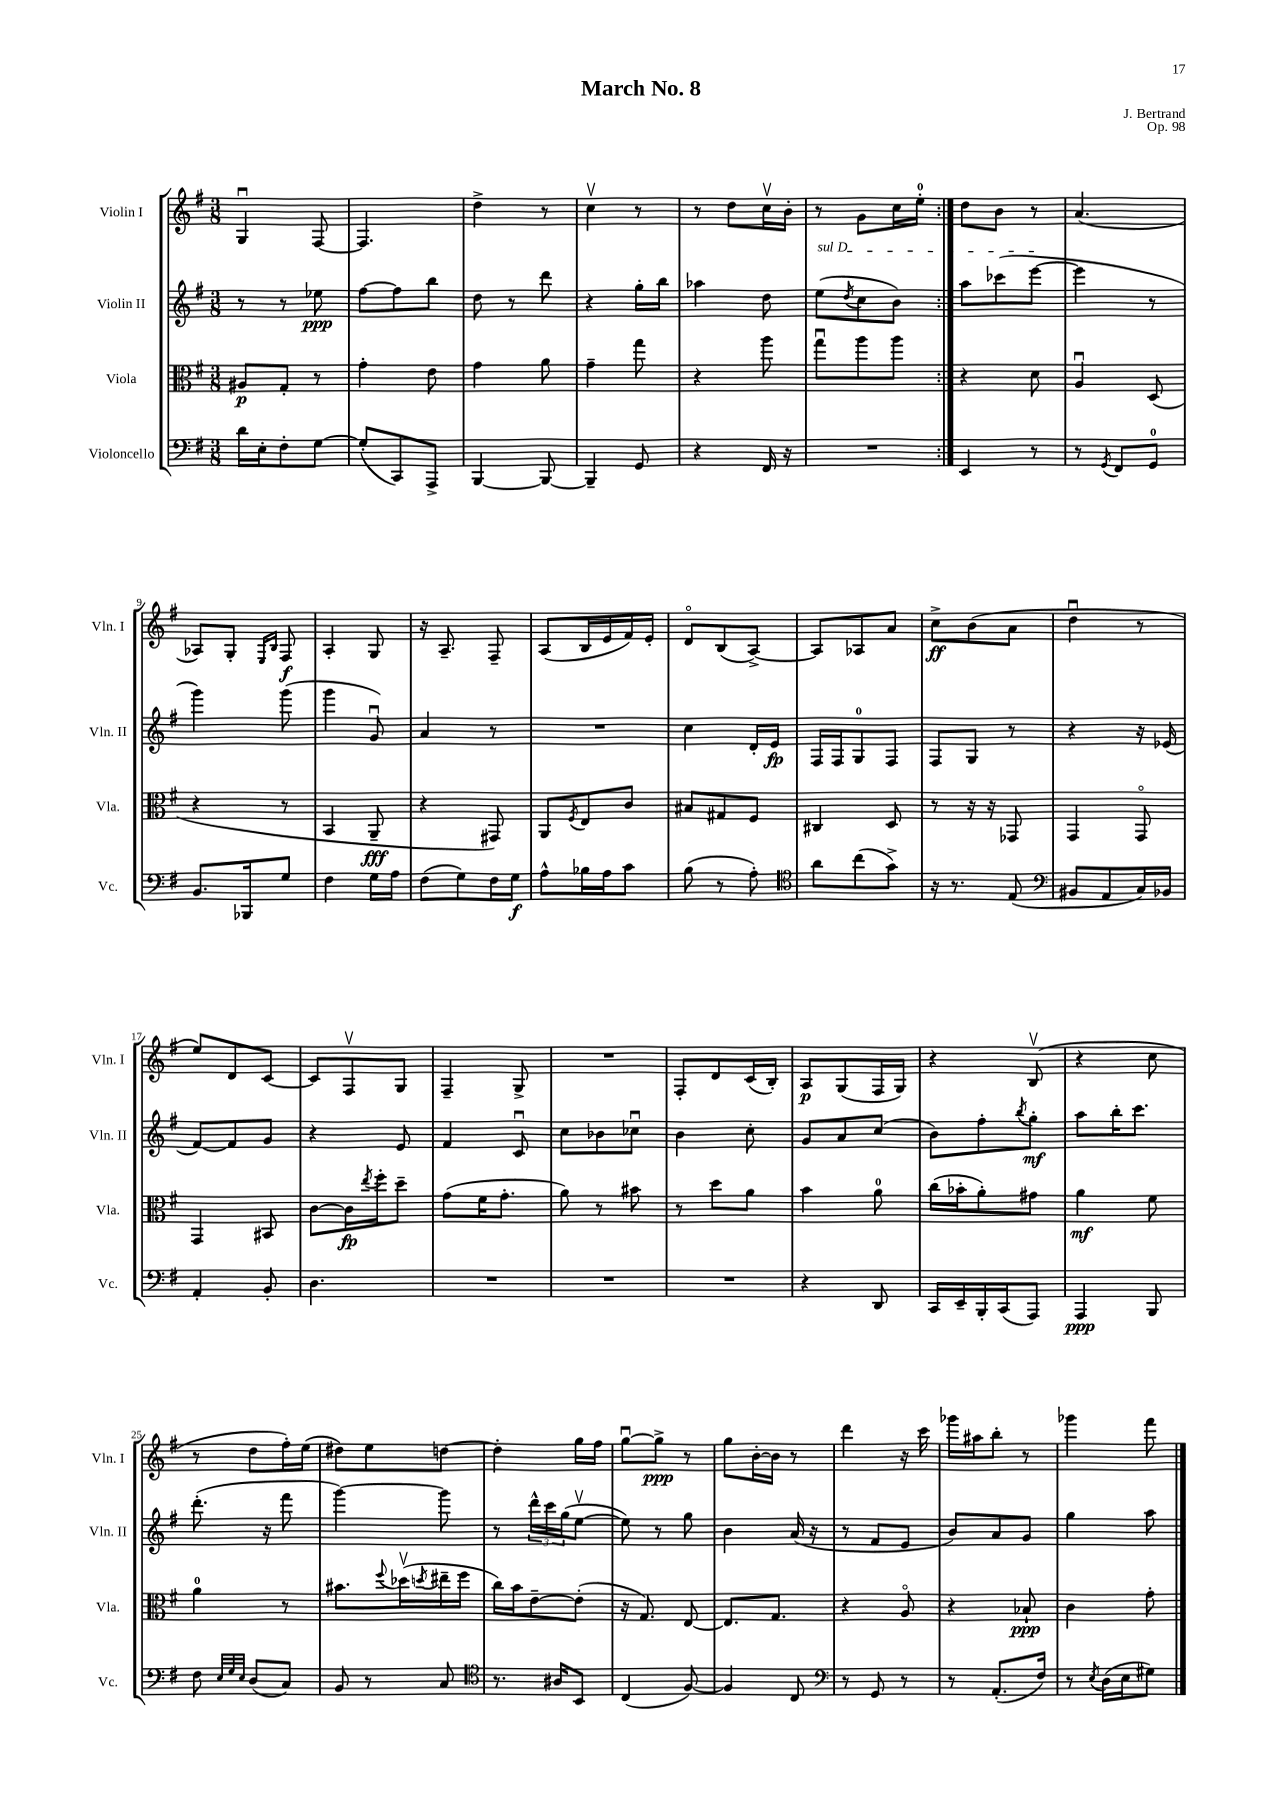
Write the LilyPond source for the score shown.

\header { title = "March No. 8" composer = "J. Bertrand" opus = "Op. 98" }
<<
\new StaffGroup <<
\new Staff = "s0" \with { instrumentName = "Violin I" shortInstrumentName = "Vln. I" } {
    \clef treble \key g \major \numericTimeSignature \time 3/8
    \repeat volta 2 { g4\downbow fis8~ |
    fis4. |
    d''4-> r8 |
    c''4\upbow r8 |
    r8 d''8 c''16\upbow b'16-. |
    r8 g'8 c''16 e''16-0-. | }
    d''8 b'8 r8 |
    a'4.( |
    aes8) g8-. \grace { e16 b16 } fis8\f |
    a4-. g8 |
    r16 a8.-- fis8-- |
    a8( b16 e'16 fis'16) e'16-. |
    d'8\flageolet b8( a8~->) |
    a8 aes8 a'8 |
    c''8->\ff b'8( a'8 |
    d''4\downbow r8 |
    e''8) d'8 c'8~ |
    c'8 fis8\upbow g8 |
    fis4-- g8-> |
    R4. |
    fis8-. d'8 c'16( b16-.) |
    a8\p g8( fis16 g16) |
    r4 b8\upbow( |
    r4 c''8 |
    r8 d''8 fis''16-.) e''16( |
    dis''8) e''8 d''8~ |
    d''4-. g''16 fis''16 |
    g''8~\downbow g''8->\ppp r8 |
    g''8 b'16~-. b'16 r8 |
    d'''4 r16 c'''16 |
    ges'''16 ais''16 b''8-. r8 |
    ges'''4 fis'''8 \bar "|." |
}
\new Staff = "s1" \with { instrumentName = "Violin II" shortInstrumentName = "Vln. II" } {
    \clef treble \key g \major \numericTimeSignature \time 3/8
    \repeat volta 2 { r8 r8 ees''8\ppp |
    fis''8~ fis''8 b''8 |
    d''8 r8 d'''8 |
    r4 g''16-. b''16 |
    aes''4 d''8 |
    \once \override TextSpanner.bound-details.left.text = \markup { \italic "sul D" } e''8\startTextSpan( \acciaccatura { d''8 } c''8 b'8) | }
    a''8 ces'''8( e'''8~\stopTextSpan |
    e'''4 r8 |
    g'''4) g'''8( |
    g'''4 g'8\downbow) |
    a'4 r8 |
    R4. |
    c''4 d'16-. e'16\fp |
    fis16 fis16 g8-0 fis8 |
    fis8 g8 r8 |
    r4 r16 ees'16( |
    fis'8~) fis'8 g'8 |
    r4 e'8 |
    fis'4 c'8\downbow |
    c''8 bes'8 ces''8\downbow |
    b'4 c''8-. |
    g'8 a'8 c''8( |
    b'8) fis''8-. \acciaccatura { b''8 } g''8-.\mf |
    a''8 b''16-. c'''8. |
    d'''8.-.( r16 fis'''8 |
    g'''4~) g'''8 |
    r8 \tuplet 3/2 { d'''16-^ c'''16 g''16( } e''8~\upbow |
    e''8) r8 g''8 |
    b'4 a'16( r16 |
    r8 fis'8 e'8 |
    b'8) a'8 g'8 |
    g''4 a''8 \bar "|." |
}
\new Staff = "s2" \with { instrumentName = "Viola" shortInstrumentName = "Vla." } {
    \clef alto \key g \major \numericTimeSignature \time 3/8
    \repeat volta 2 { ais8\p g8-. r8 |
    g'4-. e'8 |
    g'4 a'8 |
    g'4-- g''8 |
    r4 a''8 |
    g''8\downbow a''8 a''8 | }
    r4 d'8 |
    a4\downbow d8( |
    r4 r8 |
    b,4 a,8--\fff |
    r4 gis,8) |
    a,8 \acciaccatura { fis8 } e8 c'8 |
    bis8 gis8 fis8 |
    cis4 d8 |
    r8 r16 r16 ges,8 |
    g,4 g,8\flageolet |
    g,4 bis,8 |
    c'8~ c'16\fp \acciaccatura { e''8 } fis''16-. d''8-- |
    g'8( fis'16 g'8.-. |
    a'8) r8 bis'8 |
    r8 d''8 a'8 |
    b'4 a'8-0 |
    c''16( bes'16-. a'8-.) gis'8 |
    a'4\mf fis'8 |
    a'4-0 r8 |
    bis'8. \appoggiatura { fis''8 } des''16\upbow( \acciaccatura { d''8 } eis''16-- fis''16 |
    c''16) b'16 e'8~-- e'8-.( |
    r16 g8.) e8~ |
    e8. g8. |
    r4 a8\flageolet |
    r4 bes8-!\ppp |
    c'4 g'8-. \bar "|." |
}
\new Staff = "s3" \with { instrumentName = "Violoncello" shortInstrumentName = "Vc." } {
    \clef bass \key g \major \numericTimeSignature \time 3/8
    \repeat volta 2 { d'16 e16-. fis8-. g8~ |
    g8-.( c,8) a,,8-> |
    b,,4~ b,,8~ |
    b,,4-- g,8 |
    r4 fis,16 r16 |
    R4. | }
    e,4 r8 |
    r8 \acciaccatura { g,8 } fis,8 g,8-0 |
    b,8. bes,,16 g8 |
    fis4 g16 a16 |
    fis8( g8) fis16 g16\f |
    a8-^ bes16 a16 c'8 |
    b8( r8 a8-.) |
    \clef tenor a'8 c''8( g'8->) |
    r16 r8. e8( |
    \clef bass bis,8 a,8 c16) bes,16 |
    a,4-. b,8-. |
    d4. |
    R4. |
    R4. |
    R4. |
    r4 d,8 |
    c,16 e,16-- b,,16-. c,16( a,,8) |
    a,,4\ppp b,,8 |
    fis8 \grace { e32 g32 e32 } d8( c8) |
    b,8 r8 c8 |
    \clef tenor r8. ais16 b,8 |
    c4( fis8~) |
    fis4 c8 |
    \clef bass r8 g,8 r8 |
    r8 a,8.-.( fis16) |
    r8 \acciaccatura { e8 } d16( e16 gis8) \bar "|." |
}
>>
>>
